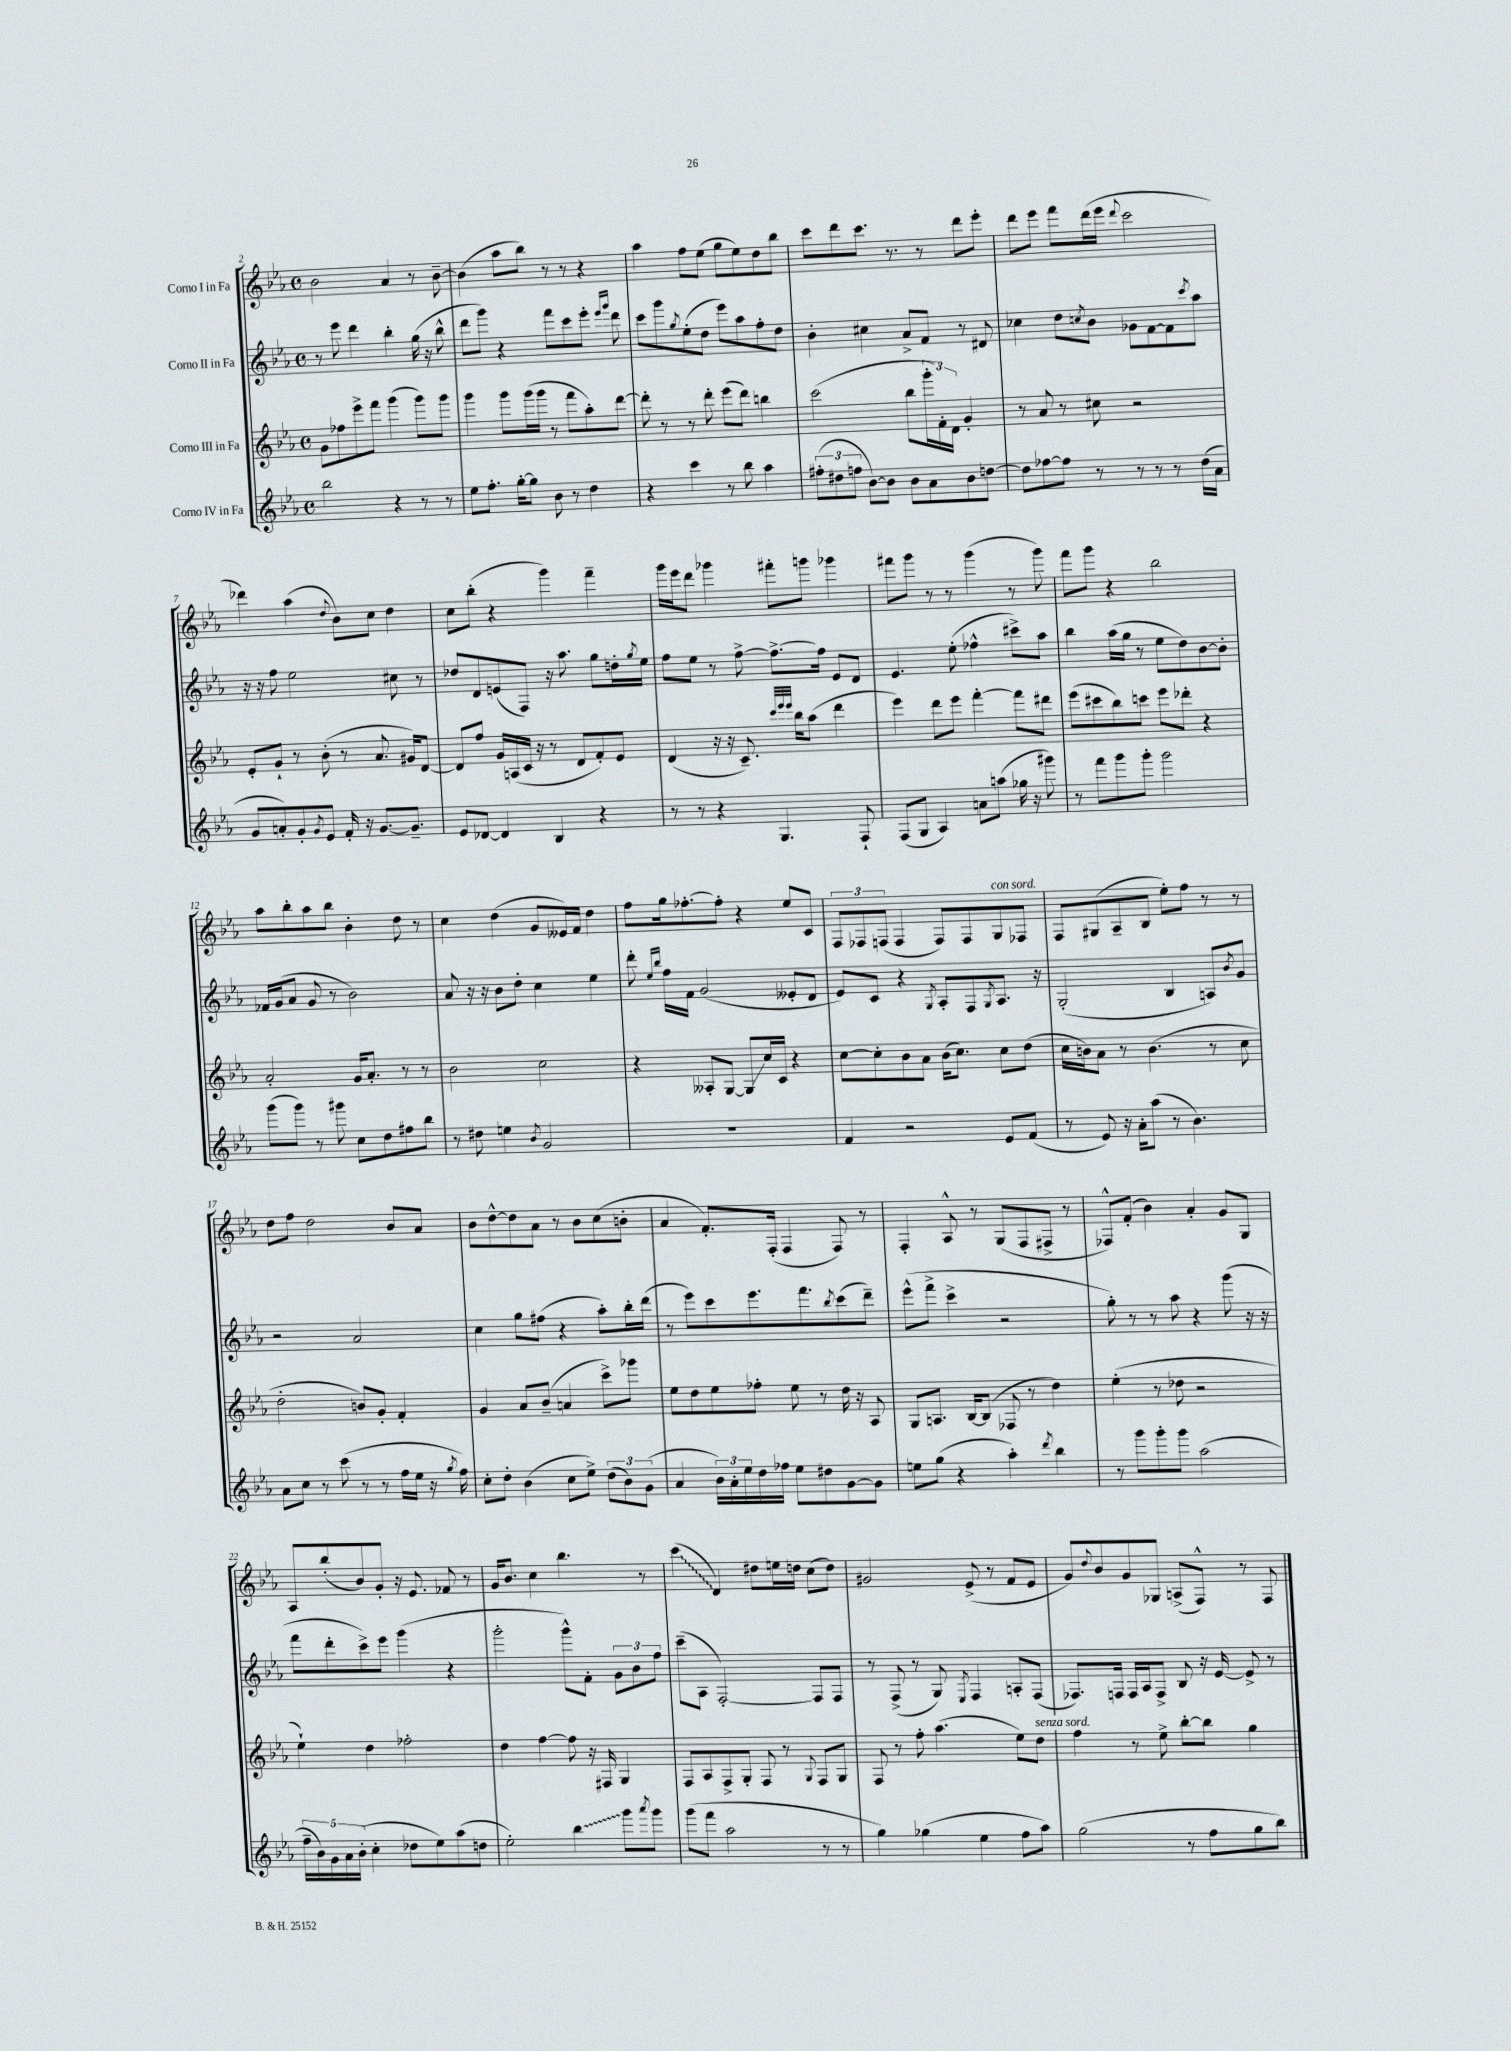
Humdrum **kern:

**kern	**kern	**kern	**kern
*staff4	*staff3	*staff2	*staff1
*clefG2	*clefG2	*clefG2	*clefG2
*k[b-e-a-]	*k[b-e-a-]	*k[b-e-a-]	*k[b-e-a-]
*M4/4	*M4/4	*M4/4	*M4/4
*met(c)	*met(c)	*met(c)	*met(c)
2bb-\	8g\L	8r	2b-\
.	8ff-\	8eee-\	.
.	8eee-^\	4ddd\	.
.	8fff\J	.	.
4r	(4ggg\	4bb-'\	4a-/
8r	8ggg\L)	(16gg\	8r
.	.	16r	.
8r	8ggg\J	8bb-^^\	[8b-~\
=	=	=	=
8ee-\L	4ggg\	8ddd\L	(4b-\]
8.ff'\J	.	8ggg\J)	.
.	8ggg\L	4r	8aa-\L
[16gg'\LK	.	.	.
8gg\]J	(16ggg\L	.	8bb-\J)
.	16ggg\JJ	.	.
8b-\	8r	8fff\L	8r
8r	8fff\L	8ccc\	8r
4dd\	8aa-'\)	8eee-'\J	4r
.	.	16qqeee-/LL	.
.	.	16qqggg/JJ	.
.	[8ddd\J	8ddd\	.
=	=	=	=
4r	8ddd'\]	8ccc\L	4aa-\
.	8r	8ggg\	.
.	.	8qgg/	.
4ccc\	8r	(8ee-'\	8ff\L
.	8ddd'\	8dd\J	(8ee-\J
8r	(8eee-\L	8eee-\L)	8gg\L
8bb-\	8ddd\J)	8aa-\	8ee-\)
4aa-\	4bb\	8ff'\	8dd\
.	.	8dd\J	8bb-\J
=	=	=	=
(12ff#'\L	(2ccc\	4b-'\	8ccc\L
12dd#\	.	.	.
.	.	.	8ddd\
12ff\J	.	.	.
[8b-\L)	.	4cc#\	8.ccc\J
8b-\]J	.	.	.
.	.	.	8.r
8b-\L	8bb-\L	8a-^/L	.
8a-\	24ggg'\L	8f/J	8r
.	24f'\)	.	.
.	24d\JJ	.	.
8b-\	4g'/	8r	8ddd\L
[8dd\J	.	8d#/	8eee-'\J
=	=	=	=
8dd\]L	8r	4cc-\	8ddd\L
[8ff-\	8a-/	.	8eee-\J
8ff-\]J	8r	8dd\L	8fff\L
.	.	8qcc/	.
8r	8cc#\	8b-\J	(16ddd\L
.	.	.	16eee-\JJ
.	.	.	8qqddd/
8r	2r	8g-\L	2ccc\
8r	.	[8f\	.
8r	.	8f\]	.
.	.	8qccc/	.
(16dd\LL	.	8aa-\J	.
16a-\JJ	.	.	.
=	=	=	=
8g/L	8e-'/L	16r	4ddd-\)
.	.	16r	.
8a'/)	8g`/J	8ff\	.
8g'/	8r	2ee-\	(4aa-\
8qg/	.	.	.
8e-/J	(8b-'\	.	.
.	.	.	8qqdd/
16f'/	8r	.	8b-\L)
16r	.	.	.
[8.g/L	8.a-/	.	8cc\J
.	.	8cc#\	4dd\
8.g~/]J	16g#/LK)	.	.
.	[8d/J	8r	.
=	=	=	=
8e-/L	8d/]L	8dd-/L	8cc\L
[8d-/J	8ff/J	8d/	(8bb-'\J
4d-/]	16g/LL	(8e/	4r
.	(16A/	.	.
.	16c/JJ	8F/J)	.
.	16r	.	.
4B-/	8r	16r	4ggg\)
.	.	8.aa-\	.
.	8d/L	.	.
4r	8f'/)	8gg\L	4fff~\
.	8e-/J	16dd'\L	.
.	.	8qgg/	.
.	.	16ee-\JJ	.
=	=	=	=
8r	(4d/	8ff\L	16ggg\LL
.	.	.	16eee-\J
8r	.	8ee-\J	8ddd\J
4r	16r	8r	4ggg-\
.	16r	.	.
.	8.c~/)	[8ff^\	.
4.G/	.	8.ff^\_L	8fff#'\L
.	32qqccc/LLL	.	.
.	32qqeee-/	.	.
.	32qqeee-/JJJ	.	.
.	16bb-\LK	.	.
.	(8aa-\J	.	8ggg\J
.	.	16ff\]Jk	.
.	4ddd\	8e-/L	4ggg-\
8F`/	.	8d/J	.
=	=	=	=
(8F/L	4eee-\)	4.e-/	8fff#\L
8G/J	.	.	8ggg\J
4A-/)	8ddd\L	.	8r
.	8eee-\J	(8ee-'\	8r
8a\L	[4fff'\	4ff-^^\	(4ggg\
(8aa\J	.	.	.
16gg-\	8fff\]L	8ccc#^\L)	8r
16r	.	.	.
8ggg#\)	8ddd#\J	8aa-\J	8ggg\)
=	=	=	=
8r	(8eee-\L	4bb-\	8fff\L
8fff\L	8ccc#\	.	8ggg\J
8ggg\	8bb-\)	(16aa-\LL	4r
.	.	16gg\JJ	.
8ggg'\J	8ccc\J	8r	.
2ggg\	8eee-\L	8ee-\L	2bb-\
.	8ddd-'\J	8dd\)	.
.	4r	[8b-\	.
.	.	8b-'\]J	.
=	=	=	=
(8ggg\L	2a-'/	16f-/LL	8aa-\L
.	.	(16g/J	.
8ggg\J)	.	8a-/J	8bb-'\
8r	.	8g/	8aa-\
8ggg#\	.	8r	8bb-\J
8cc\L	16g/LK	2b-\)	4b-'\
.	8.a-'/J	.	.
8dd\	.	.	.
8ff#\	8r	.	8dd\
8bb-\J	8r	.	8r
=	=	=	=
8r	2b-\	8a-/	4cc\
8dd#\	.	16r	.
.	.	16r	.
4ee\	.	8b-\L	(4dd\
.	.	8dd'\J	.
8qb-/	.	.	.
2g/	2cc\	4cc\	8g/L
.	.	.	16e--/L)
.	.	.	16f/JJ
.	.	4ee-\	4dd\
=	=	=	=
1r	4r	8ddd'\	8ff\L
.	.	16qqee-/LL	.
.	.	16qqbb-/JJ	.
.	.	16ff\LL	16gg\k
.	.	16f\JJ	[8.ff-'\
.	8A--'/L	(2g/	.
.	[8G/J	.	8ff-'\]J
.	8G/]L	.	4r
.	16cc/L	.	.
.	16c/JJ	.	.
.	4r	8e--'/L	8ee-/L
.	.	8d/J	8c/J
=	=	=	=
4f/	[8cc\L	8e-/L)	12F/L
.	.	.	12F-/
.	8cc'\]	8c/J	.
.	.	.	(12F/J
2r	8b-\	4r	4F/
.	8a-\J	.	.
.	.	8qG/	.
.	(16b-\LK	8A-'/L	8F/L)
.	8.cc\J)	.	.
.	.	8F/	8F/
.	.	8qG/	.
8e-/L	8cc\L	8.A-/J	8G/
(8f/J	(8dd\J	.	8F-/J
.	.	16r	.
=	=	=	=
8r	16cc\LL	(2G'/	8F/L
.	16b\J)	.	.
8e-/)	8a-\J	.	(8G#/
16r	8r	.	8A-~/
16a-'\LK	.	.	.
(8aa-\J	(4.b\	.	8B-/J
8r	.	4B-/	8ee-'\L)
4.b-\)	.	.	8ff\J
.	8r	8A/L)	8r
.	.	8qb-/	.
.	8cc\	8g/J	8r
=	=	=	=
8a-\L	2dd'\	2r	8dd\L
8cc\J	.	.	8ff\J
8r	.	.	2dd\
(8ccc\	.	.	.
8r	8b/L)	2a-/	.
8r	8g'/J	.	.
16ff\LL	4f'/	.	8b-/L
16ee-\JJ	.	.	.
16r	.	.	8a-/J
8qgg/	.	.	.
16ff\)	.	.	.
=	=	=	=
8cc'\L	4g/	4cc\	8b-\L
8dd'\J	.	.	[8dd^^\
(4b-\	8a-/L	8gg\L	8dd\]
.	(8b-~/J	(8ff#\J	8a-\J
8cc\L	4a/	4r	8r
8ee-^\J)	.	.	8b-\L
(12dd\L	8ccc^\L)	8aa-'\L)	(8cc\
12b-\)	.	.	.
.	8ggg-\J	16bb-'\L	8b'\J
(12g\J	.	.	.
.	.	(16ddd\JJ	.
=	=	=	=
4a-/	8ee-\L	8r	4a-/
.	8dd\	8eee-\L)	.
24b-\LL)	8ee-\	8ccc\	8.f'/L)
24a-'\	.	.	.
24ee-\	.	.	.
16dd\	8ff-'\J	8.eee-\	.
16ff-\JJ	.	.	(16F'/Jk
8ee-\L	8ee-\	.	4F/
.	.	8.fff\	.
8dd#\	8r	.	.
.	.	8qbb-/	.
[8g\	16dd\	(8ccc\	8F/)
.	16r	.	.
8g\]J	8A-/	8ddd~\J)	8r
=	=	=	=
8ee\L	8G/L	(8eee-^^\L	4F'/
(8gg\J	8.A/J	8fff^\J	.
4r	.	4ccc^\	8A-^^/
.	[16B-/LK	.	.
.	(8B-/]J	.	8r
4aa-'\)	8F-/	2r	(8G/L
.	8r	.	8F/
8qddd/	.	.	.
4bb-\	4dd\)	.	8F#^/J
.	.	.	8r
=	=	=	=
8r	(4ee-'\	8gg'\)	8F-^^/L)
8ggg\L	.	8r	(8f'/J
8ggg'\	8r	8r	4b-\)
8ggg\J	8dd-\	8aa-\	.
(2aa-\	2r	4r	4a-'/
.	.	(8ggg\	8g/L
.	.	16r	8G/J
.	.	16r	.
=	=	=	=
20ff~\LL	4ee-`\)	8fff\L	8A-/L
20b-\)	.	.	.
20g\	.	.	.
.	.	8ddd'\	(8bb-'/
20a-\	.	.	.
(20b-'\JJ	.	.	.
4cc'\	4dd\	8ccc^\)	8b-/)
.	.	8eee-\J	8g'/J
8dd-\L	2ff-'\	(4ggg\	16r
.	.	.	8.e-/
8ee-\)	.	.	.
(8aa-\	.	4r	8f-/
8dd\J	.	.	8r
=	=	=	=
2ee-'\)	4dd\	2ggg'\	16g/LK
.	.	.	8.b-/J
.	[4ff\	.	4cc\
4bb-\	8ff\]	8ggg^^\L)	4.bb-\
.	16r	8f'\J	.
.	16F#/	.	.
8ggg\L	4G/	12g\L	.
.	.	12b-\	.
8qaaa-/	.	.	.
8ggg\J	.	.	8r
.	.	12ff\J	.
=	=	=	=
(8ggg\L	8F/L	(8ccc~\L	(4ccc\
8fff\J	8A-/	8A-\J	.
2aa-\	8F^/	[2F'/)	4d/)
.	8G'/J	.	.
.	8F/	.	8dd#\L
.	8r	.	16ee\L
.	.	.	16dd\JJ
.	8qqG/	.	.
8r	8F/L	8F/]L	(8cc\L
8r	8G/J	8F/J	8dd\J)
=	=	=	=
4gg\)	8F/	8r	2g#/
.	8r	(8F^/	.
(4gg-\	8ff'\	8r	.
.	(4.aa-\	8G/)	.
.	.	8qE-/	.
4ee-\	.	4F/	(8e-^/
.	.	.	8r
8ff\L	8ee-\L)	8A'/L	8f/L
8aa-\J)	8dd\J	(8F/J	8e-/J
=	=	=	=
(2gg\	4ff\	8.F-/L)	8g/L)
.	.	.	8qqdd/
.	.	.	8b-/
.	.	16F/Jk	.
.	8r	16F/LL	8g/
.	.	16A-/J	.
.	8ee-^\	8F^/J	8G-/J
8r	[8bb-'\L	8B-/	(8A^/L
8ff\L	8bb-\]J	16r	8F^^/J)
.	.	[16e-/	.
8gg\	4gg\	8e-^/]	8r
8bb-\J)	.	8r	8F/
==	==	==	==
*-	*-	*-	*-
